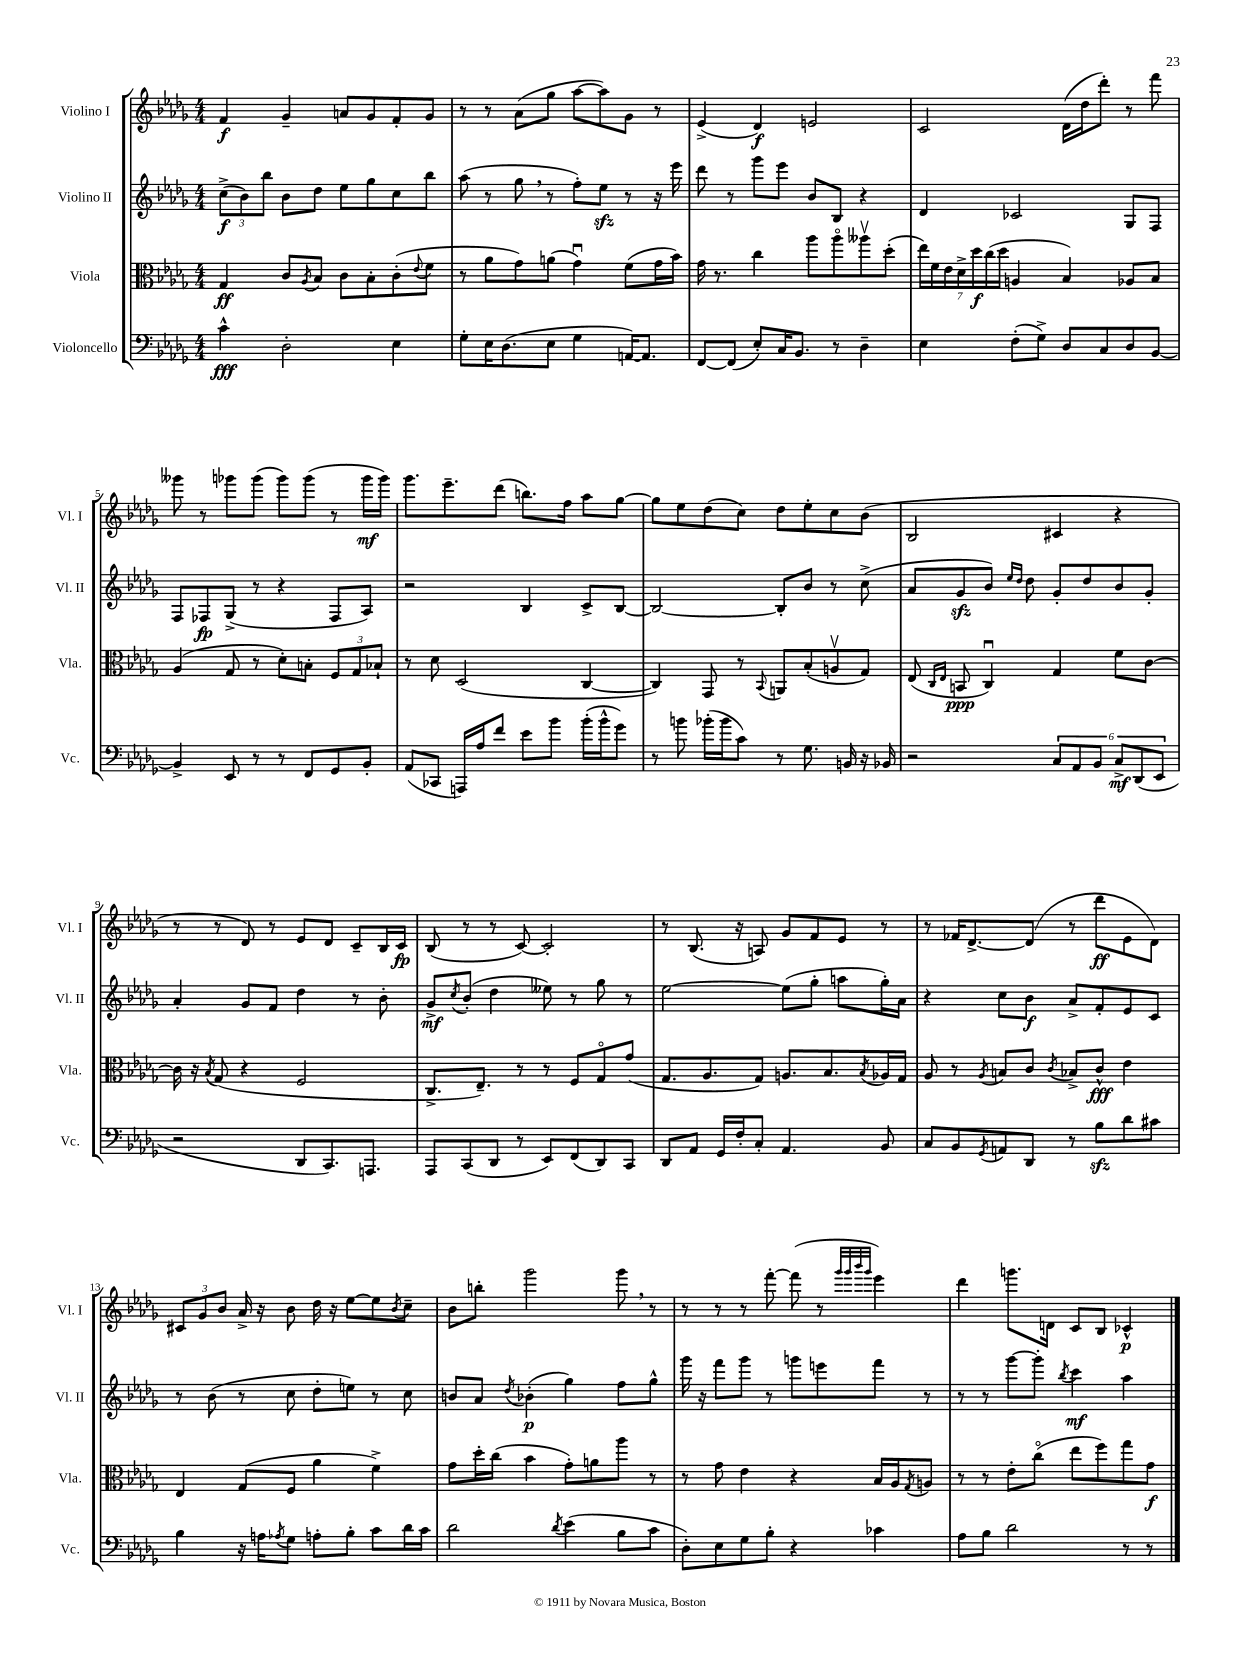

**kern	**dynam	**kern	**dynam	**kern	**dynam	**kern	**dynam
*part4	*part4	*part3	*part3	*part2	*part2	*part1	*part1
*staff4	*staff4	*staff3	*staff3	*staff2	*staff2	*staff1	*staff1
*I"Violoncello	*	*I"Viola	*	*I"Violino II	*	*I"Violino I	*
*I'Vc.	*	*I'Vla.	*	*I'Vl. II	*	*I'Vl. I	*
*clefF4	*	*clefC3	*	*clefG2	*	*clefG2	*
*k[b-e-a-d-g-]	*	*k[b-e-a-d-g-]	*	*k[b-e-a-d-g-]	*	*k[b-e-a-d-g-]	*
*M4/4	*	*M4/4	*	*M4/4	*	*M4/4	*
=1	=1	=1	=1	=1	=1	=1	=1
4c^^\	fff	4G-/	ff	(12cc^\L	f	4f/	f
.	.	.	.	12b-\)	.	.	.
.	.	.	.	12bb-\J	.	.	.
2D-'\	.	8c/L	.	8b-\L	.	4g-~/	.
.	.	8qA-/	.	.	.	.	.
.	.	8B-/J	.	8dd-\J	.	.	.
.	.	8c\L	.	8ee-\L	.	8an/L	.
.	.	8B-'\	.	8gg-\	.	8g-/	.
4E-\	.	(8c'\	.	8cc\	.	8f'/	.
.	.	8qqe-/	.	.	.	.	.
.	.	8f\J	.	8bb-\J	.	8g-/J	.
=2	=2	=2	=2	=2	=2	=2	=2
8G-'\L	.	8r	.	(8aa-\	.	8r	.
16E-\K	.	8a-\L	.	8r	.	8r	.
(8.D-\	.	.	.	.	.	.	.
.	.	8g-\)	.	8gg-,\	.	(8a-\L	.
8E-\J	.	(8an\J	.	8r	.	8gg-\J	.
4G-\	.	4g-u\)	.	8ff'\L)	.	[8aa-\L	.
.	.	.	.	8ee-zz\J	.	8aa-\])	.
[16AAn/KL)	.	(8f\L	.	8r	.	8g-\J	.
8.AA/J]	.	.	.	.	.	.	.
.	.	16g-\L	.	16r	.	8r	.
.	.	16b-\JJ)	.	16eee-\	.	.	.
=3	=3	=3	=3	=3	=3	=3	=3
[8FF/L	.	16g-\	.	8ddd-\	.	(4e-^/	.
.	.	8.r	.	.	.	.	.
(8FF/J]	.	.	.	8r	.	.	.
8E-'/L)	.	4cc\	.	8ggg-\L	.	4d-/)	f
16C/K	.	.	.	8eee-\J	.	.	.
8.BB-/J	.	.	.	.	.	.	.
.	.	8aa-\L	.	8b-/L	.	2en/	.
8r	.	8aa-\	.	8B-/J	.	.	.
4D-~\	.	8aa--Xv\	.	4r	.	.	.
.	.	(8dd-'\J	.	.	.	.	.
=4	=4	=4	=4	=4	=4	=4	=4
4E-\	.	28ee-\LL)	.	4d-/	.	2c/	.
.	.	28f\	.	.	.	.	.
.	.	28e-\	.	.	.	.	.
.	.	28d-^\	.	.	.	.	.
.	.	28dd-\	f	.	.	.	.
.	.	(28cc\	.	.	.	.	.
.	.	28dd-\JJ	.	.	.	.	.
(8F'\L	.	4An/	.	2c-X/	.	.	.
8G-^\J)	.	.	.	.	.	.	.
8D-/L	.	4B-/)	.	.	.	(16d-\LL	.
.	.	.	.	.	.	16dd-\J	.
8C/	.	.	.	.	.	8ddd-'\J)	.
8D-/	.	8A-X/L	.	8G-/L	.	8r	.
[8BB-/J	.	8B-/J	.	8F/J	.	8fff\	.
!!LO:LB:g=z
=5	=5	=5	=5	=5	=5	=5	=5
4BB-^/]	.	(4A-/	.	8F/L	.	8ggg--X\	.
.	.	.	.	8F-X/	fp	8r	.
8EE-/	.	8G-/	.	(8G-^/J	.	8ggg-X\L	.
8r	.	8r	.	8r	.	(8ggg-\J	.
8r	.	8d-'\L)	.	4r	.	8ggg-\L)	.
8FF/L	.	8Bn'\J	.	.	.	(8ggg-\J	.
8GG-/	.	12F/L	.	8F-/L	.	8r	.
.	.	12G-/	.	.	.	.	.
8BB-'/J	.	.	.	8A-/J)	.	16ggg-\LL	mf
.	.	12B-X`/J	.	.	.	.	.
.	.	.	.	.	.	16ggg-\JJ)	.
=6	=6	=6	=6	=6	=6	=6	=6
(8AA-/L	.	8r	.	2r	.	8.ggg-\L	.
8CC-X/J	.	8d-\	.	.	.	.	.
.	.	.	.	.	.	8.eee-~\	.
16AAAn/LL)	.	(2D-/	.	.	.	.	.
16A-/J	.	.	.	.	.	.	.
8f/J	.	.	.	.	.	(8ddd-\J	.
8e-\L	.	.	.	4B-/	.	8.bbn\L)	.
8b-\J	.	.	.	.	.	.	.
.	.	.	.	.	.	16ff\Jk	.
(16b-'\LL	.	[4C/	.	8c^/L	.	8aa-\L	.
16b-^^\J	.	.	.	.	.	.	.
8g-\J)	.	.	.	[8B-/J	.	[8gg-\J	.
=7	=7	=7	=7	=7	=7	=7	=7
8r	.	4C/])	.	2B-/_	.	8gg-\L]	.
8bn\	.	.	.	.	.	8ee-\	.
(16b-X'\LL	.	8GG-/	.	.	.	(8dd-\	.
16b-\J	.	.	.	.	.	.	.
8c\J)	.	8r	.	.	.	8cc\J)	.
.	.	8qqBB-/	.	.	.	.	.
8r	.	8AAn/L	.	8B-'/L]	.	8dd-\L	.
8.G-\	.	(8B-'/	.	8b-/J	.	8ee-'\	.
.	.	8Anv/	.	8r	.	8cc\	.
16BBn/	.	.	.	.	.	.	.
16r	.	8G-/J)	.	(8cc^\	.	(8b-\J	.
16BB-X/	.	.	.	.	.	.	.
=8	=8	=8	=8	=8	=8	=8	=8
2r	.	(8E-/	.	8a-/L	.	2B-/	.
.	.	16qqC/LL	.	.	.	.	.
.	.	16qqE-/JJ	.	.	.	.	.
.	.	8BBn/	ppp	8g-zz/	.	.	.
.	.	4Cu/)	.	8b-/J)	.	.	.
.	.	.	.	16qqee-/LL	.	.	.
.	.	.	.	16qqdd-/JJ	.	.	.
.	.	.	.	8dd-\	.	.	.
12C/L	.	4G-/	.	8g-'/L	.	4c#X/	.
12AA-/	.	.	.	.	.	.	.
.	.	.	.	8dd-/	.	.	.
12BB-/J	.	.	.	.	.	.	.
12C^/L	mf	8f\L	.	8b-/	.	4r	.
(12DD-/	.	.	.	.	.	.	.
.	.	[8c\J	.	8g-'/J	.	.	.
12EE-/J	.	.	.	.	.	.	.
!!LO:LB:g=z
=9	=9	=9	=9	=9	=9	=9	=9
2r	.	16c\]	.	4a-'/	.	8r	.
.	.	16r	.	.	.	.	.
.	.	8qB-/	.	.	.	.	.
.	.	(8G-/	.	.	.	8r	.
.	.	4r	.	8g-/L	.	8d-/)	.
.	.	.	.	8f/J	.	8r	.
8DD-/L	.	2F/	.	4dd-\	.	8e-/L	.
8.CC/)	.	.	.	.	.	8d-/J	.
.	.	.	.	8r	.	8c~/L	.
8.AAAn/J	.	.	.	.	.	.	.
.	.	.	.	8b-'\	.	16B-/L	.
.	.	.	.	.	.	16c/JJ	fp
=10	=10	=10	=10	=10	=10	=10	=10
8AAA-/L	.	8.C^/L	.	8g-^/L	mf	(8B-/	.
.	.	.	.	8qcc/	.	.	.
(8CC/	.	.	.	(8b-'/J	.	8r	.
.	.	8.E-~/J)	.	.	.	.	.
8DD-/J	.	.	.	4dd-\	.	8r	.
8r	.	8r	.	.	.	[8c/)	.
8EE-/L)	.	8r	.	8ee--X\)	.	2c'/]	.
(8FF/	.	8F/L	.	8r	.	.	.
8DD-/)	.	8G-/	.	8gg-\	.	.	.
8CC/J	.	(8g-/J	.	8r	.	.	.
=11	=11	=11	=11	=11	=11	=11	=11
8DD-/L	.	8.G-/L	.	[2ee-\	.	8r	.
8AA-/J	.	.	.	.	.	(8.B-/	.
.	.	8.A-/	.	.	.	.	.
16GG-/LL	.	.	.	.	.	.	.
16F'/J	.	.	.	.	.	16r	.
8C'/J	.	8G-/J)	.	.	.	8An/)	.
4.AA-/	.	8.An/L	.	(8ee-\L]	.	8g-/L	.
.	.	.	.	8gg-'\J	.	8f/	.
.	.	8.B-/	.	.	.	.	.
.	.	.	.	8aan\L	.	8e-/J	.
.	.	8qB-/	.	.	.	.	.
8BB-/	.	16A-X/L	.	16gg-'\L)	.	8r	.
.	.	16G-/JJ	.	16a-\JJ	.	.	.
=12	=12	=12	=12	=12	=12	=12	=12
8C/L	.	8A-/	.	4r	.	8r	.
8BB-/	.	8r	.	.	.	16f-X/KL	.
.	.	.	.	.	.	[8.d-^/	.
8qGG-/	.	8qA-/	.	.	.	.	.
8AAn/	.	8Bn/L	.	8cc\L	.	.	.
8DD-/J	.	8c/J	.	8b-\J	f	(8d-/J]	.
.	.	8qc/	.	.	.	.	.
8r	.	8B-X^/L	.	8a-^/L	.	8r	.
8B-zz\L	.	8c^^/J	fff	8f'/	.	8ddd-\L	ff
8d-\	.	4e-\	.	8e-/	.	8e-\	.
8c#X\J	.	.	.	8c/J	.	8d-\J)	.
!!LO:LB:g=z
=13	=13	=13	=13	=13	=13	=13	=13
4B-\	.	4E-/	.	8r	.	12c#X/L	.
.	.	.	.	.	.	12g-/	.
.	.	.	.	(8b-\	.	.	.
.	.	.	.	.	.	12b-/J	.
16r	.	(8G-/L	.	8r	.	16a-^/	.
16An\KL	.	.	.	.	.	16r	.
8qA-X/	.	.	.	.	.	.	.
8G-\J	.	8F/J	.	8cc\	.	8b-\	.
8An'\L	.	4a-\	.	8dd-'\L	.	16dd-\	.
.	.	.	.	.	.	16r	.
8B-'\J	.	.	.	8een\J)	.	[8ee-\L	.
8c\L	.	4f^\)	.	8r	.	8ee-\]	.
.	.	.	.	.	.	8qb-/	.
16d-\L	.	.	.	8cc\	.	8cc~\J	.
16c\JJ	.	.	.	.	.	.	.
=14	=14	=14	=14	=14	=14	=14	=14
2d-\	.	8g-\L	.	8bn/L	.	8b-\L	.
.	.	16dd-'\L	.	8a-/J	.	8bbn'\J	.
.	.	(16cc\JJ	.	.	.	.	.
.	.	.	.	8qdd-/	.	.	.
.	.	4b-\	.	(4b-X'\	p	2ggg-\	.
8qd-/	.	.	.	.	.	.	.
(4e-\	.	8g-'\L)	.	4gg-\)	.	.	.
.	.	8an\	.	.	.	.	.
8B-\L	.	8aa-\J	.	8ff\L	.	8ggg-,\	.
8c\J	.	8r	.	8gg-^^\J	.	8r	.
=15	=15	=15	=15	=15	=15	=15	=15
8D-'\L)	.	8r	.	16ggg-\	.	8r	.
.	.	.	.	16r	.	.	.
8E-\	.	8g-\	.	8fff\L	.	8r	.
8G-\	.	4e-\	.	8ggg-\J	.	8r	.
8B-'\J	.	.	.	8r	.	[8fff'\	.
4r	.	4r	.	8gggn\L	.	(8fff\]	.
.	.	.	.	8eeen\	.	8r	.
.	.	.	.	.	.	32qqggg-/LLL	.
.	.	.	.	.	.	32qqggg-/	.
.	.	.	.	.	.	32qqbbb-/	.
.	.	.	.	.	.	32qqggg-/JJJ	.
4c-X\	.	16B-/LL	.	8fff\J	.	4eee-\)	.
.	.	16A-/J	.	.	.	.	.
.	.	8qG-/	.	.	.	.	.
.	.	8An/J	.	8r	.	.	.
=16	=16	=16	=16	=16	=16	=16	=16
8A-\L	.	8r	.	8r	.	4ddd-\	.
8B-\J	.	8r	.	8r	.	.	.
2d-\	.	8e-'\L	.	[8ggg-\L	.	8.gggn\L	.
.	.	(8cc\J	.	8ggg-'\J]	.	.	.
.	.	.	.	.	.	16dn\Jk	.
.	.	.	.	8qbb-/	.	.	.
.	.	8ee-\L	.	4ccc\	mf	8c/L	.
.	.	8ff\)	.	.	.	8B-/J	.
8r	.	8gg-\	.	4aa-\	.	4c-X^^/	p
8r	.	8g-\J	f	.	.	.	.
==	==	==	==	==	==	==	==
*-	*-	*-	*-	*-	*-	*-	*-
